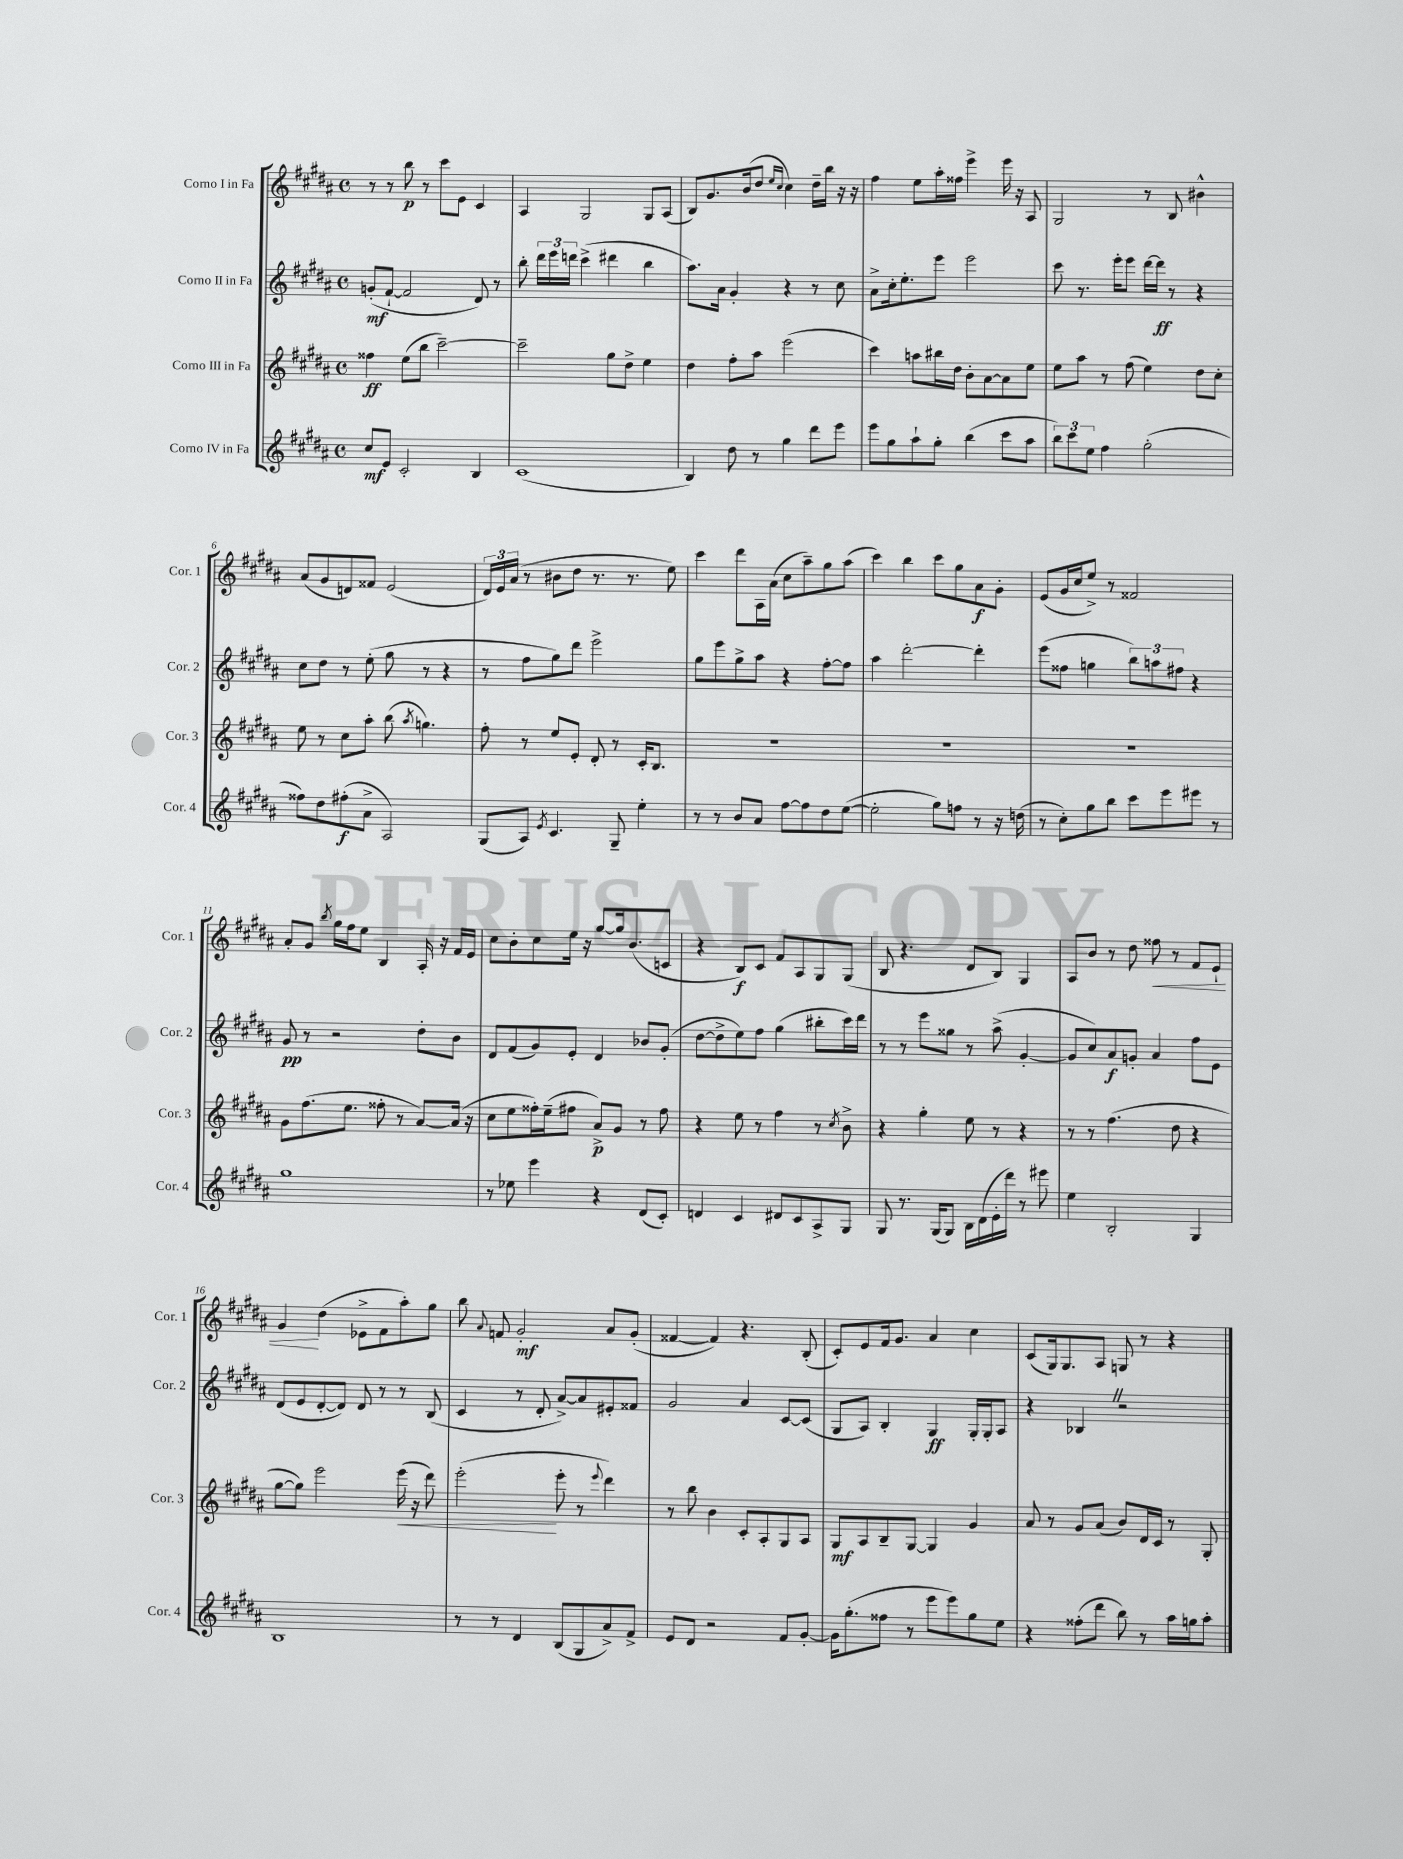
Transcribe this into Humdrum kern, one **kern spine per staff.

**kern	**kern	**kern	**kern
*staff4	*staff3	*staff2	*staff1
*clefG2	*clefG2	*clefG2	*clefG2
*k[f#c#g#d#a#]	*k[f#c#g#d#a#]	*k[f#c#g#d#a#]	*k[f#c#g#d#a#]
*M4/4	*M4/4	*M4/4	*M4/4
*met(c)	*met(c)	*met(c)	*met(c)
8cc#	4ff##	(8g'	8r
8e	.	[8f#`	8r
2c#'	(8ee	2f#]	8bb
.	8bb	.	8r
.	[2ccc#~)	.	8ccc#
.	.	.	8e
4B	.	8d#)	4c#
.	.	8r	.
=	=	=	=
(1c#	2ccc#~]	8bb'	4A#
.	.	24ddd#	.
.	.	24eee	.
.	.	24ddd	.
.	.	(4ccc#^	2G#
.	8gg#	4ddd#	.
.	8dd#^	.	.
.	4ee	4bb	8G#
.	.	.	(8A#
=	=	=	=
4B)	4dd#	8.aa#)	8B)
.	.	.	8.g#
.	.	16a#	.
8dd#	8ff#'	4g#'	.
.	.	.	(16b
8r	8aa#	.	8dd#
.	.	.	16qqee
.	.	.	16qqcc#
4gg#	(2eee	4r	4cc#)
8ddd#	.	8r	16dd#~
.	.	.	16bb
8eee	.	8cc#	16r
.	.	.	16r
=	=	=	=
8eee	4ccc#)	8a#^	4ff#
8gg#	.	16cc#'	.
.	.	8.ee'	.
8aa#`	8aa	.	8ee
8gg#'	16bb#	8eee	16aa#'
.	16dd#	.	16ff##
(4bb	8b'	2eee	4eee^
.	[8a#	.	.
8ccc#	8a#]	.	16eee
.	.	.	16r
8aa#	8ee	.	8A#
=	=	=	=
12bb)	8ee	8ccc#	2G#
12ccc#	.	.	.
.	8aa#	8.r	.
12ee	.	.	.
4ff#	8r	.	.
.	.	16eee'	.
.	(8ff#	8eee	.
(2gg#'	4ee)	[16ddd#	8r
.	.	16ddd#]	.
.	.	8r	8B
.	8dd#	4r	4b#^^
.	8cc#'	.	.
=	=	=	=
8ff##)	8ee	8cc#	(8a#
8dd#	8r	8dd#	8g#
(8ff#'	8cc#	8r	8d)
8a#^	8aa#'	(8ee'	8f##
2A#)	(8bb	8gg#	(2e
.	8qaa#	.	.
.	4.gg)	8r	.
.	.	4r	.
=	=	=	=
(8G#	8ff#'	8r	24d#)
.	.	.	24e
.	.	.	(24a#
8A#)	8r	8ff#	8r
8qe	.	.	.
4.c#	8ee	8gg#)	8b#
.	8e'	8ddd#	8dd#
.	8d#'	2eee^	8.r
8G#~	8r	.	.
.	.	.	8.r
4ee'	16c#'	.	.
.	8.B	.	.
.	.	.	8ee)
=	=	=	=
8r	1r	8gg#	4ccc#
8r	.	8eee	.
8b	.	8gg#^	8ddd#
8a#	.	8aa#	16A#
.	.	.	(16a#
[8ff#	.	4r	8cc#
8ff#]	.	.	8aa#~)
8dd#	.	[8ff#'	8gg#
([8ee	.	8ff#]	(8aa#
=	=	=	=
2ee']	1r	4aa#	4ccc#)
.	.	[2ddd#'	4bb
8gg#)	.	.	8ccc#
8ff	.	.	8gg#
8r	.	4ddd#']	8a#
16r	.	.	8g#'
(16dd	.	.	.
=	=	=	=
8r	1r	(8eee	(8e
8cc#')	.	8ff##	16g#
.	.	.	16cc#
8gg#	.	4gg	8ee^)
8bb	.	.	8r
8ccc#	.	12bb)	2f##
.	.	12aa	.
8eee	.	.	.
.	.	12ff#	.
8eee#	.	4r	.
8r	.	.	.
=	=	=	=
1gg#	8g#	8g#	8a#'
.	(8.ff#	8r	8g#
.	.	.	8qbb
.	.	2r	16gg#
.	8.ee	.	16ff#
.	.	.	8ee
.	8ff##'	.	4B
.	8r	.	.
.	[8a#)	8dd#'	16A#'
.	.	.	16r
.	(16a#]	8b	16f#
.	16r	.	16e
=	=	=	=
8r	8cc#	8d#	8cc#
8ee-	8ee	(8f#	8b'
4eee	16ff##')	8g#)	8cc#
.	(16ee~	.	.
.	8ff#	8e'	16ee
.	.	.	16r
4r	8a#^)	4d#	[8gg#
.	8g#	.	16gg#]
.	.	.	(8.b
(8d#	8r	8b-	.
8c#')	8ff#	(8g#'	8c
=	=	=	=
4d	4r	[8dd#	4r
.	.	8dd#^]	.
4c#	8ee	8ee)	8B)
.	8r	8ff#	8c#
8d#	4ff#	(4gg#	8f#
8c#	.	.	8A#
8A#^	8r	8bb#'	8G#
.	8qcc#	.	.
8G#	8b^	16ccc#)	(8G#
.	.	16ddd#	.
=	=	=	=
8G#	4r	8r	8B
8.r	.	8r	4.r
.	4gg#'	8eee	.
(16G#	.	.	.
8G#)	.	8gg##	.
16B	8ee	8r	8d#
(16d#	.	.	.
16e'	8r	(8aa#^	8B)
16ddd#)	.	.	.
8r	4r	[4g#'	4G#
8eee#	.	.	.
=	=	=	=
4ee	8r	8g#]	8A#
.	8r	8cc#)	8b
2B'	(4.ff#	8a#	8r
.	.	8g'	8dd#
.	.	4a#	8ff##
.	8dd#	.	8r
4G#	4r	8ff#	8f#
.	.	8e	8e`
=	=	=	=
1B	[8gg#	(8d#	4g#
.	8gg#])	8e	.
.	2eee	[8d#'	(4dd#
.	.	8d#])	.
.	.	8d#	8e-^
.	.	8r	8f#
.	(16eee	8r	8aa#')
.	16r	.	.
.	8ddd#)	(8B	8gg#
=	=	=	=
8r	(2eee'	4c#	8bb
.	.	.	8qqa#
8r	.	.	8f
4d#	.	8r	2g#'
.	.	8d#'	.
(8B	8eee'	[8a#^)	.
8G#	8r	8a#]	.
.	8qqeee	.	.
8a#^)	4ddd#)	8e#'	8a#
8f#^	.	8f##	(8g#'
=	=	=	=
8e	8r	2g#	[4f##
8d#	8bb	.	.
2r	4b	.	4f##])
.	8c#'	4a#	4.r
.	8A#'	.	.
8f#	8G#	[8c#	.
[8g#'	8A#	(8c#]	(8B'
=	=	=	=
16g#]	8G#	8G#	8c#')
(8.gg#'	.	.	.
.	8A#	8A#)	8e
8ff##	8B~	4B'	16f#
.	.	.	8.g#
8r	[8G#	.	.
8eee	4G#]	4G#	4a#
8eee)	.	.	.
8gg#	4g#	16G#'	4cc#
.	.	16G#'	.
8ee	.	8A#	.
=	=	=	=
4r	8a#	4r	(8c#
.	8r	.	16G#)
.	.	.	8.G#
(8ff##'	8g#	4B-	.
8ddd#	(8a#	.	8A#
8bb)	8b)	2r	8G
8r	16d#	.	8r
.	16c#	.	.
16aa#	8r	.	4r
16gg	.	.	.
8aa#'	8G#'	.	.
==	==	==	==
*-	*-	*-	*-
